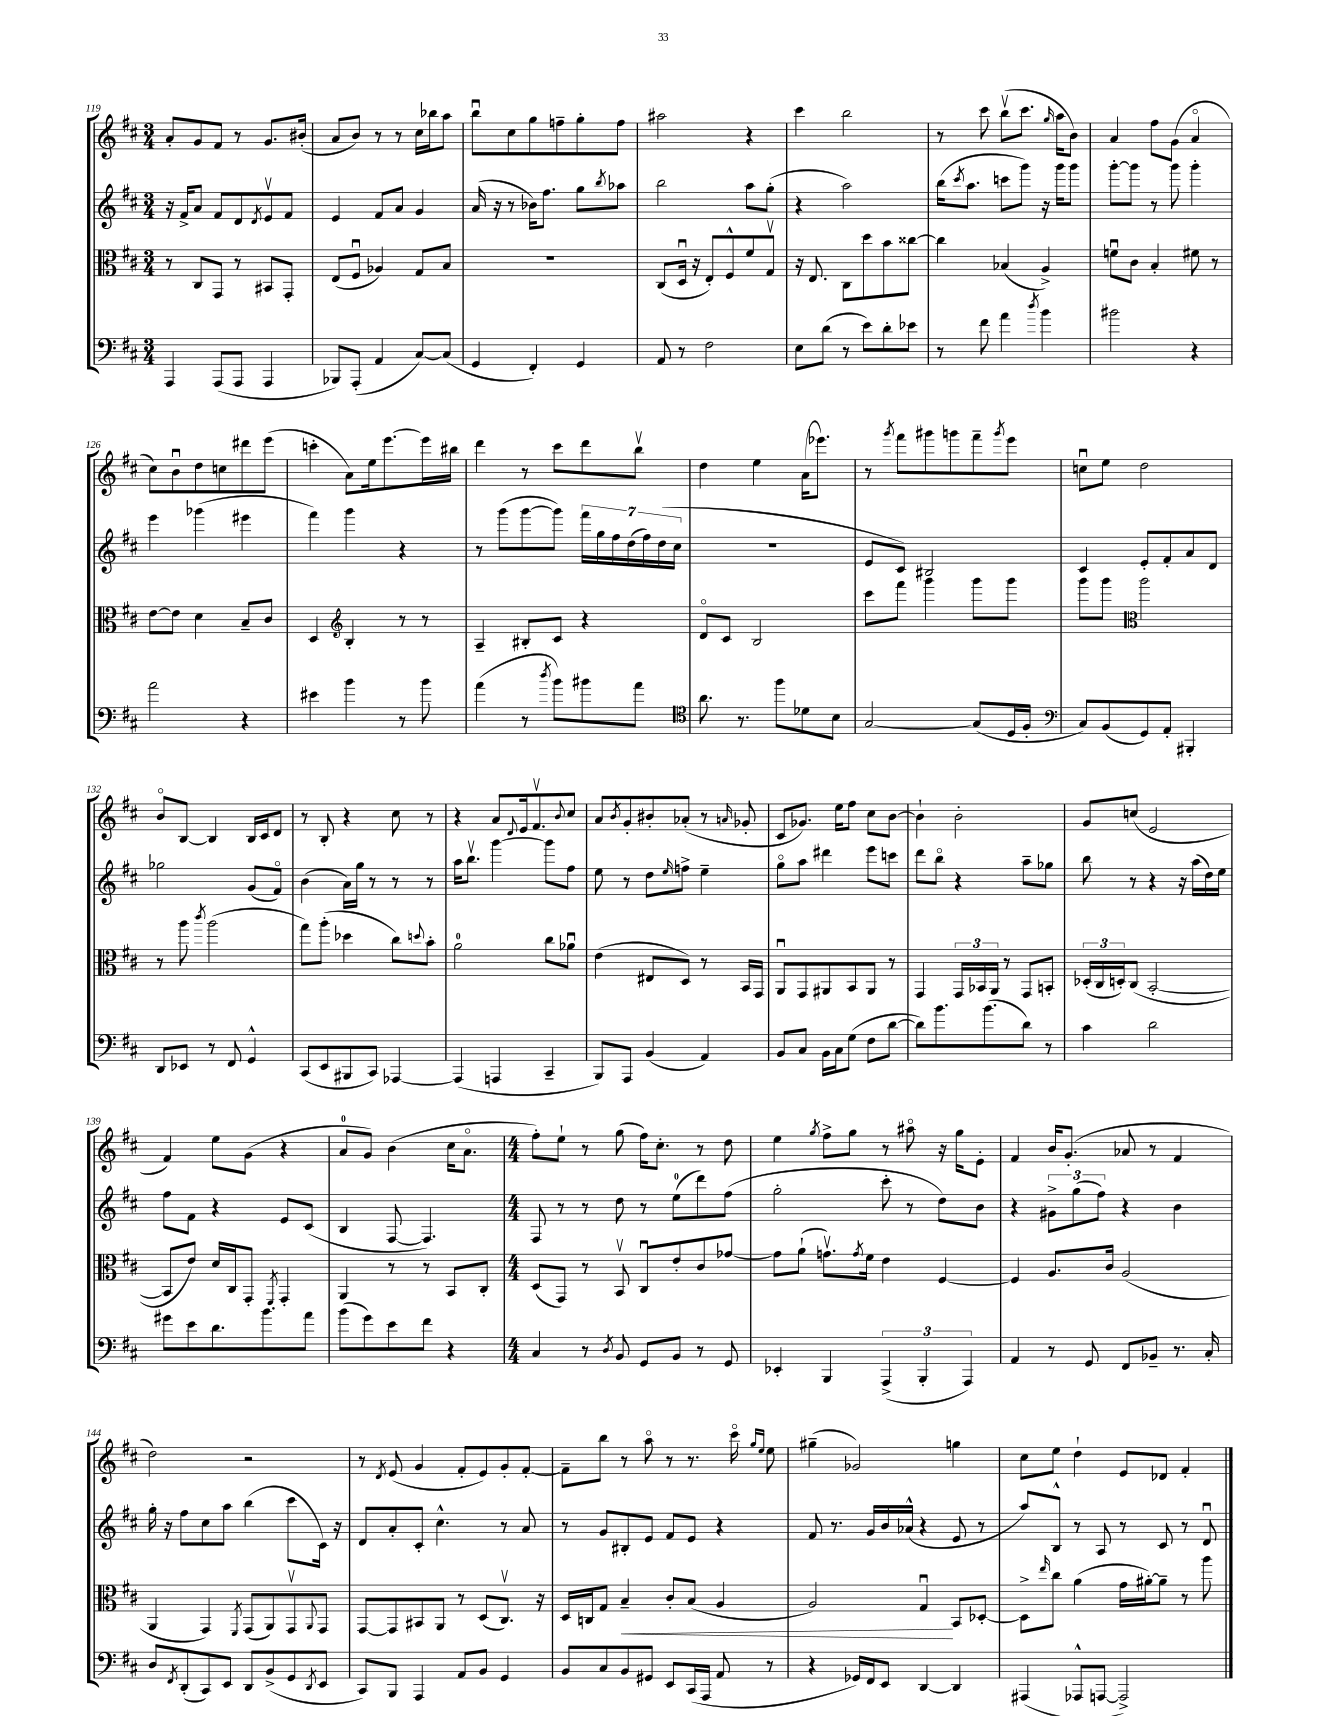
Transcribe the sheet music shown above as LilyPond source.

<<
\new StaffGroup <<
\new Staff = "s0" {
    \clef treble \key d \major \numericTimeSignature \time 3/4
    a'8-. g'8 fis'8 r8 g'8. bis'16-.( |
    a'8 b'8) r8 r8 cis''16 bes''16 a''8 |
    b''8\downbow cis''8 g''8 f''8-- g''8-. f''8 |
    ais''2 r4 |
    cis'''4 b''2 |
    r8 cis'''8 b''8\upbow( cis'''8. \grace { g''16 } a''16 b'8) |
    a'4 fis''8 g'8( a'4\flageolet |
    cis''8) b'8\downbow d''8 c''8 dis'''8 e'''8( |
    c'''4-. a'8) e''16 e'''8.~ e'''16 bis''16 |
    d'''4 r8 cis'''8 d'''8 b''8\upbow |
    d''4 e''4 a'16( ees'''8.) |
    r8 \acciaccatura { g'''8 } fis'''8 gis'''8 g'''8 fis'''8-- \acciaccatura { g'''8 } e'''8 |
    c''8\downbow e''8 d''2 |
    b'8\flageolet b8~ b4 b16 cis'16 d'8 |
    r8 b8-. r4 cis''8 r8 |
    r4 a'8 \appoggiatura { d'8 } e'16 fis'8.\upbow \appoggiatura { b'8 } cis''8 |
    a'8 \acciaccatura { b'8 } g'8-. bis'8-. aes'8-.( r8 \grace { a'16 } ges'8-. |
    cis'8 ges'8.) e''16 fis''8 cis''8 b'8~ |
    b'4-! b'2-. |
    g'8 c''8( e'2 |
    fis'4) e''8 g'8( r4 |
    a'8-0 g'8) b'4( cis''16 a'8.\flageolet |
    \numericTimeSignature \time 4/4 fis''8-.) e''8-! r8 g''8( fis''16) cis''8.-. r8 d''8 |
    e''4 \acciaccatura { g''8 } fis''8-> g''8 r8 ais''8\flageolet r16 g''16 e'8-. |
    fis'4 b'16 g'8.-.( aes'8 r8 fis'4 |
    d''2) r2 |
    r8 \acciaccatura { d'8 } e'8( g'4 fis'8-. e'8) g'8-. fis'8~-. |
    fis'8-- b''8 r8 a''8\flageolet r8 r8. cis'''16\flageolet \grace { g''16 e''16 } e''8 |
    gis''4--( ges'2) g''4 |
    cis''8 e''8 d''4-! e'8 des'8 fis'4-. \bar "|." |
}
\new Staff = "s1" {
    \clef treble \key d \major \numericTimeSignature \time 3/4
    r16 fis'16-> a'8 fis'8 d'8 \acciaccatura { d'8 } e'8\upbow fis'8 |
    e'4 fis'8 a'8 g'4 |
    a'16( r16 r8 bes'16) fis''8. g''8 \acciaccatura { b''8 } aes''8 |
    b''2 a''8 g''8-.( |
    r4 a''2) |
    b''16( \acciaccatura { cis'''8 } a''8. c'''8 g'''8) r16 g'''16 g'''8 |
    g'''8~-. g'''8 r8 g'''8 g'''4-. |
    e'''4 ges'''4( eis'''4 |
    fis'''4) g'''4 r4 |
    r8 g'''8( g'''8~ g'''8) \tuplet 7/4 { fis'''16 g''16 fis''16 d''16( fis''16) d''16( cis''16 } |
    R2. |
    e'8 cis'8) bis2 |
    cis'4 e'8-. fis'8-. a'8 d'8 |
    ges''2 g'8( fis'8\flageolet) |
    b'4( a'16) g''16 r8 r8 r8 |
    a''16 b''8.\upbow g'''4~ g'''8 fis''8 |
    e''8 r8 d''8 \grace { e''16 } f''8-> e''4-- |
    g''8\flageolet a''8 dis'''4 e'''8 c'''8 |
    d'''8 b''8\flageolet r4 a''8-- ges''8 |
    b''8 r8 r4 r16 a''16( d''16) e''16 |
    fis''8 fis'8 r4 e'8 cis'8( |
    b4 fis8~ fis4.) |
    \numericTimeSignature \time 4/4 fis8 r8 r8 d''8 r8 e''8-0( d'''8) fis''8( |
    g''2-. cis'''8-. r8 d''8) b'8 |
    r4 \tuplet 3/2 { gis'8-> g''8( fis''8) } r4 b'4 |
    g''16-. r16 fis''8 cis''8 a''8 b''4( cis'''8 cis'16) r16 |
    d'8 a'8-. cis'8-. cis''4.-^ r8 a'8 |
    r8 g'8 bis8-. e'8 fis'8 e'8 r4 |
    fis'8 r8. g'16 b'16 aes'16-^( r4 e'8 r8 |
    a''8) b8-^ r8 a8 r8 cis'8 r8 d'8\downbow \bar "|." |
}
\new Staff = "s2" {
    \clef alto \key d \major \numericTimeSignature \time 3/4
    r8 cis8 g,8 r8 bis,8 g,8-. |
    e8( fis8\downbow aes4) g8 b8 |
    R2. |
    cis8( d16\downbow r16 e8-.) fis8-^ fis'8 g8\upbow |
    r16 e8. cis8 d''8 b'8 cisis''8~ |
    cisis''4 bes4( a4->) |
    f'8\downbow cis'8 b4-. fis'8 r8 |
    e'8~ e'8 d'4 b8-- cis'8 |
    d4 \clef treble b4-. r8 r8 |
    a4-- bis8-. cis'8 r4 |
    d'8\flageolet cis'8 b2 |
    cis'''8 fis'''8 g'''4 g'''8 g'''8 |
    g'''8 g'''8 \clef alto a''2 |
    r8 a''8 \acciaccatura { cis'''8 } a''2( |
    g''8) a''8-.( des''4 cis''8) \appoggiatura { d''8 } b'8-. |
    a'2-0 cis''8 aes'8\downbow |
    e'4( eis8 d8) r8 b,16 g,16 |
    a,8\downbow g,8 ais,8 b,8 ais,8 r8 |
    g,4 \tuplet 3/2 { g,16 bes,16 a,16 } r8 g,8 b,8-. |
    \tuplet 3/2 { des16-.( cis16 d16-.) } cis8( b,2~-. |
    b,8 e'8) d'16 cis16 g,8-. \acciaccatura { fis,8 } g,4-. |
    a,4 r8 r8 b,8 cis8-. |
    \numericTimeSignature \time 4/4 d8( g,8) r8 b,8\upbow cis8\downbow e'8-. cis'8 ges'8~ |
    ges'8 a'8-!( g'8.\upbow) \acciaccatura { g'8 } fis'16 e'4 fis4~ |
    fis4 a8. cis'16 a2( |
    a,4 g,4) \acciaccatura { fis,8 } g,8( a,8) g,8\upbow \appoggiatura { a,8 } g,8 |
    g,8~ g,8 bis,8 a,8 r8 d8( cis8.\upbow) r16 |
    d16 c16 g8 b4--\< cis'8-. b8( a4 |
    a2) g4\downbow\! b,8 des8~-. |
    des8-> \grace { e''16 } cis''8 a'4( g'16 ais'16~-.) ais'8-- r8 a''8 \bar "|." |
}
\new Staff = "s3" {
    \clef bass \key d \major \numericTimeSignature \time 3/4
    a,,4 a,,8( a,,8 a,,4 |
    bes,,8) a,,8-.( a,4 cis8~) cis8( |
    g,4 fis,4-.) g,4 |
    a,8 r8 fis2 |
    e8 d'8( r8 e'8) d'8-. ees'8 |
    r8 fis'8 a'4 \acciaccatura { d''8 } b'4 |
    bis'2 r4 |
    a'2 r4 |
    eis'4 b'4 r8 b'8 |
    a'4( r8 \acciaccatura { d''8 } b'8) bis'8 a'8 |
    \clef tenor a'8. r8. fis''8 des'8 b8 |
    g2~ g8( d16 fis16-. |
    \clef bass cis8) b,8( g,8) a,8-. bis,,4-. |
    d,8 ees,8 r8 fis,8 g,4-^ |
    cis,8( e,8 bis,,8 cis,8) aes,,4~ |
    aes,,4( a,,4 cis,4-- |
    b,,8) a,,8 b,4( a,4) |
    b,8 cis8 b,16 cis16 g8( fis8 d'8~ |
    d'8) b'8. b'8.( d'8) r8 |
    cis'4 d'2 |
    gis'8 e'8 d'8. b'8. a'8 |
    b'8( g'8) e'8 fis'8 r4 |
    \numericTimeSignature \time 4/4 cis4 r8 \acciaccatura { d8 } b,8 g,8 b,8 r8 g,8 |
    ees,4-. b,,4 \tuplet 3/2 { a,,4->( b,,4-. a,,4) } |
    a,4 r8 g,8 fis,8 bes,8-- r8. cis16-. |
    d8 \acciaccatura { fis,8 } d,8-.( cis,8) e,8 d,8 b,8->( g,8 \acciaccatura { d,8 } e,8 |
    cis,8) b,,8 a,,4 a,8 b,8 g,4 |
    b,8 cis8 b,8 gis,8 e,8 cis,16( a,,16 a,8 r8 |
    r4 ges,16) fis,16 e,8 d,4~ d,4 |
    ais,,4( aes,,8-^ a,,8~ a,,2->) \bar "|." |
}
>>
>>
\layout { \context { \Score currentBarNumber = #119 } }
